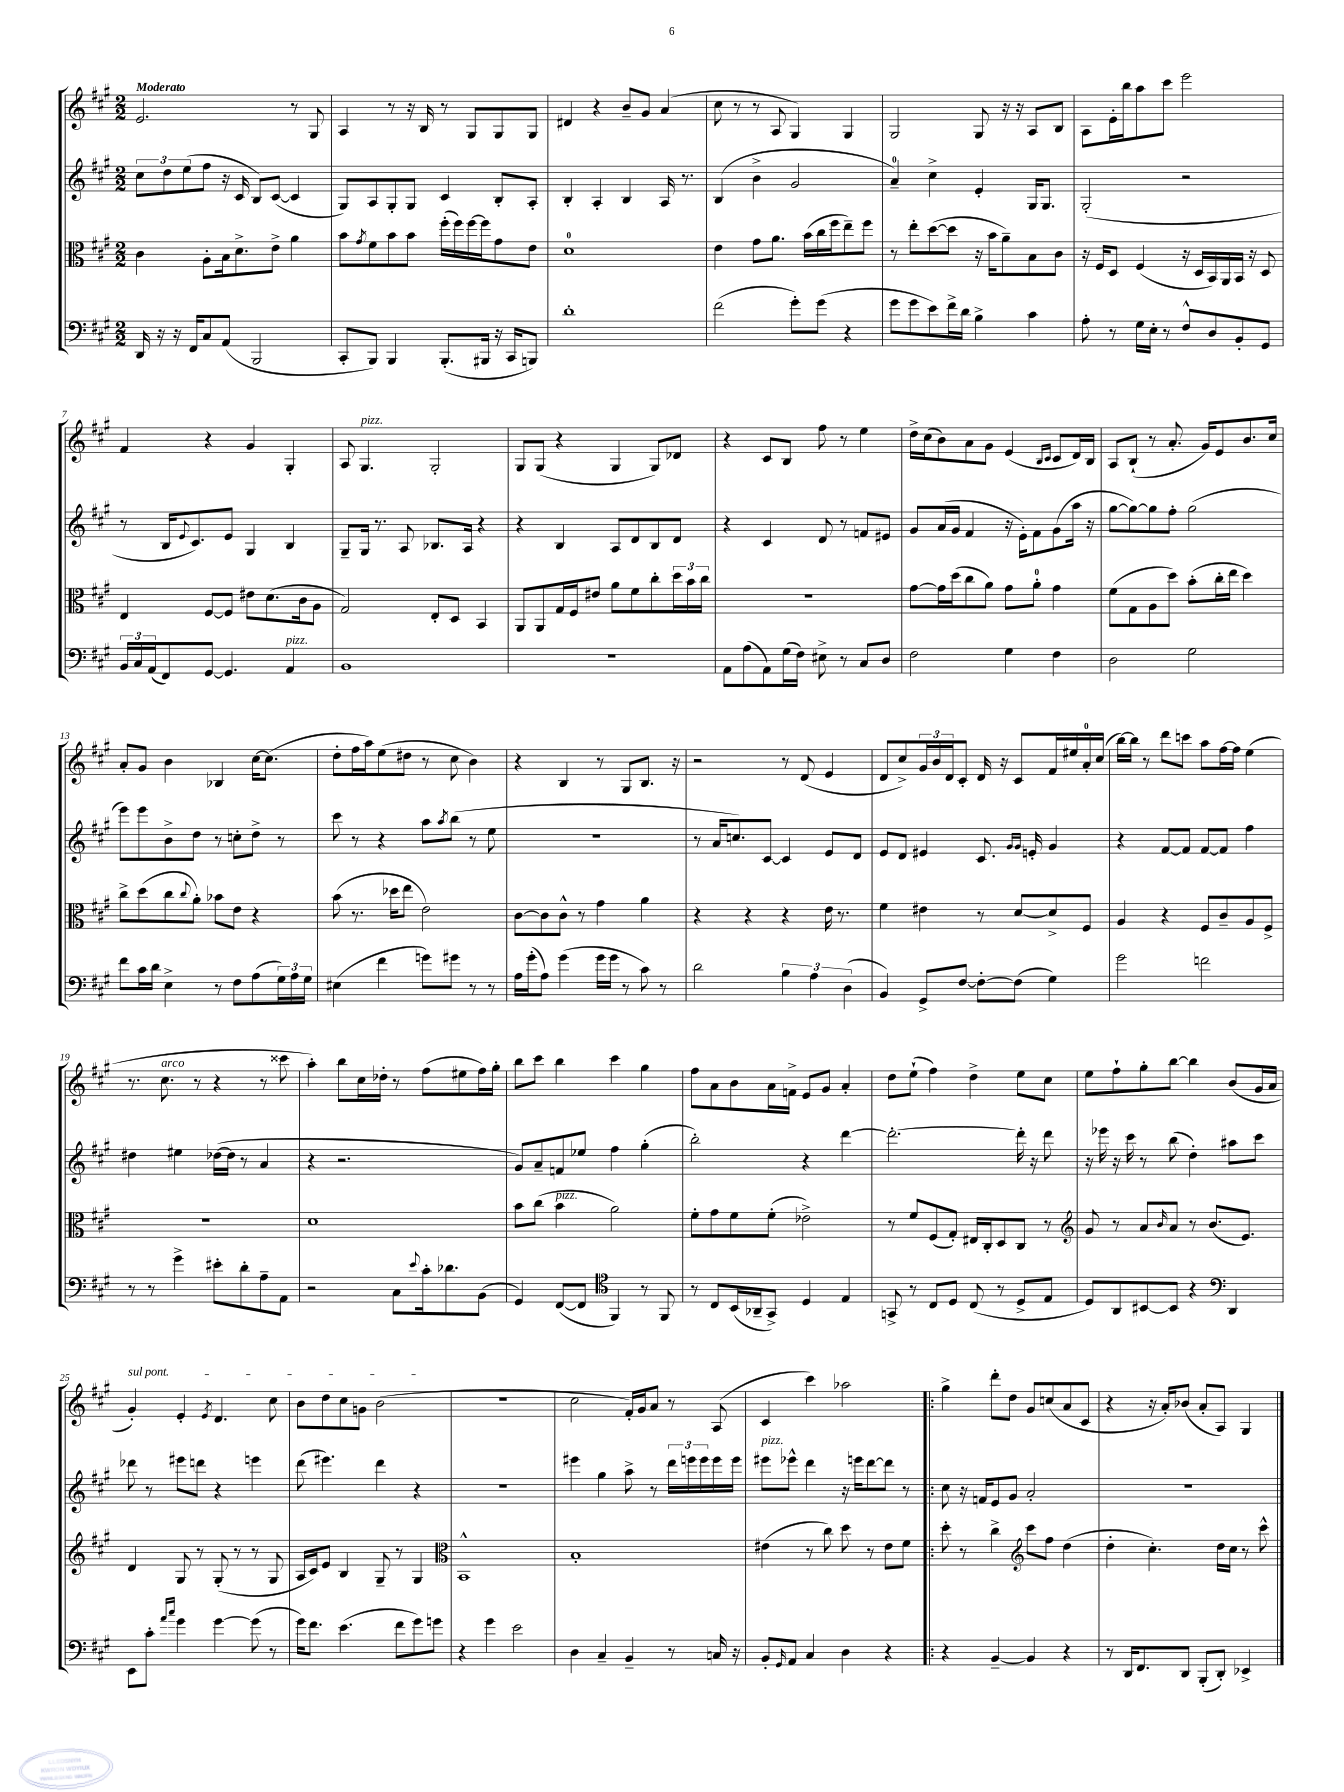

**kern	**kern	**kern	**kern
*staff4	*staff3	*staff2	*staff1
*clefF4	*clefC3	*clefG2	*clefG2
*k[f#c#g#]	*k[f#c#g#]	*k[f#c#g#]	*k[f#c#g#]
*M2/2	*M2/2	*M2/2	*M2/2
16DD	4c#	12cc#	2.e
16r	.	.	.
.	.	12dd	.
16r	.	.	.
.	.	(12ee	.
16FF#	.	.	.
8C#	8A'	8ff#	.
(8AA	16B	16r	.
.	8.d^	16c#	.
2BBB	.	8B)	.
.	8e^	([8c#	.
.	4a	4c#]	8r
.	.	.	8G#
=	=	=	=
8CC#'	8b	8G#)	4A
.	8qg#	.	.
8BBB)	8f#	8A	.
4BBB	8b	8G#'	8r
.	8b	8G#	16r
.	.	.	16B
(8.BBB'	(16ff#'	4c#	8r
.	16ff#)	.	.
.	[16ff#	.	8G#
16BBB#	16ff#]	.	.
16r	8g#	8B'	8G#
16CC#	.	.	.
8BBB)	8e	8A'	8G#
=	=	=	=
1d'	1d	4B'	4d#
.	.	4A'	4r
.	.	4B	8b~
.	.	.	8g#
.	.	16A	(4a
.	.	8.r	.
=	=	=	=
(2f#	4e	(4B	8cc#
.	.	.	8r
.	8g#	4b^	8r
.	8.a	.	8A
8g#')	.	2g#	4G#)
.	(16b	.	.
(8g#	16cc#	.	.
.	16ff#	.	.
4r	8ee~)	.	4G#
.	8ff#	.	.
=	=	=	=
8g#	8r	4a~)	2G#
8g#	8ee'	.	.
8e)	([8dd	4cc#^	.
16f#^	8dd]	.	.
16d	.	.	.
4B^	16r	4e'	8G#
.	16b	.	.
.	8a~)	.	16r
.	.	.	16r
4c#	8B	16G#	8A
.	.	8.G#	.
.	8c#	.	8B
=	=	=	=
8A'	16r	(2G#'	8A
.	16F#	.	.
8r	8D	.	16e'
.	.	.	16bb
16G#	(4F#	.	8aa
16E'	.	.	.
8r	.	.	8ccc#
8F#^^	16r	2r	2eee
.	16D	.	.
8D	16BB)	.	.
.	16AA	.	.
8BB'	16BB	.	.
.	16r	.	.
8GG#	8D	.	.
=	=	=	=
24BB	4E	8r	4f#
24C#	.	.	.
(24AA	.	.	.
8FF#)	.	16B	.
.	.	8qqe	.
.	.	8.c#)	.
[8GG#	[8F#	.	4r
4.GG#]	8F#]	8e	.
.	8e#	4G#	4g#
.	(8.d	.	.
4AA	.	4B	4G#'
.	16c#	.	.
.	8A	.	.
=	=	=	=
1BB	2G#)	8G#~	8A
.	.	16G#	4.G#
.	.	8.r	.
.	.	8A	.
.	8E'	8.B-	2G#'
.	8D	.	.
.	.	16A	.
.	4BB	4r	.
=	=	=	=
1r	8AA	4r	8G#
.	8AA	.	(8G#
.	16G#	4B	4r
.	16F#	.	.
.	8e#	.	.
.	8a	8A	4G#
.	8f#	8d	.
.	8cc#'	8B	8G#)
.	24dd	8d	8d-
.	24b	.	.
.	24cc#	.	.
=	=	=	=
8AA	1r	4r	4r
(8A	.	.	.
8AA)	.	4c#	8c#
(16G#	.	.	8B
16F#)	.	.	.
8E#^	.	8d	8ff#
8r	.	8r	8r
8C#	.	8f	4ee
8D	.	8e#	.
=	=	=	=
2F#	[8g#	8g#	16dd^
.	.	.	(16cc#
.	16g#]	(16a	8b)
.	(16dd	16g#	.
.	8cc#	4f#	8a
.	8a)	.	8g#
4G#	8g#	16r	(4e
.	.	16e')	.
.	8a'	8f#	.
.	.	.	16qqB
.	.	.	16qqc#
4F#	4g#	(8g#	8c#
.	.	16aa	16d)
.	.	16r	16B
=	=	=	=
2D	(8f#	[8gg#	8A
.	8G#	8gg#_)	(8B`
.	8A	8gg#]	8r
.	8dd)	8ff#'	8.a'
2G#	(8b'	(2gg#	.
.	.	.	16g#)
.	16cc#'	.	8e
.	16ee	.	.
.	4dd)	.	8.b
.	.	.	16cc#
=	=	=	=
8f#	8cc#^	8eee)	8a'
16c#	(8dd	8eee	8g#
16d	.	.	.
4E^	8cc#	8b^	4b
.	8qqcc#	.	.
.	8a')	8dd	.
8r	8b-	8r	4B-
8F#	8e	8cc'	.
(8A	4r	8dd^	[16cc#
.	.	.	(8.cc#]
24G#)	.	8r	.
24A	.	.	.
24G#	.	.	.
=	=	=	=
(4E#	(8b	8ccc#	8dd'
.	8.r	8r	16ff#
.	.	.	16aa)
4f#	.	4r	(8ee
.	16dd-	.	.
.	8ee	.	8dd#
8g)	2e)	8aa	8r
.	.	8qaa	.
8g#	.	(8bb	8cc#
8r	.	8r	4b)
8r	.	8ee	.
=	=	=	=
16A	[8c#	1r	4r
(16g#'	.	.	.
8A)	8c#]	.	.
(4g#	8c#^^	.	4B
.	8r	.	.
16g#	4g#	.	8r
16g#	.	.	.
8r	.	.	8G#
8c#)	4a	.	8.B
8r	.	.	.
.	.	.	16r
=	=	=	=
2d	4r	8r	2r
.	.	16a	.
.	.	8.cc)	.
.	4r	.	.
.	.	[8c#	.
6B	4r	4c#]	8r
.	.	.	(8d
6A	.	.	.
.	16e	8e	4e
.	8.r	.	.
(6D	.	.	.
.	.	8d	.
=	=	=	=
4BB)	4f#	8e	8d
.	.	8d	8cc#^)
8GG#^	4e#	4e#	24g#
.	.	.	24b
.	.	.	24d
[8F#	.	.	8c#'
8F#'_	8r	8.c#	16d
.	.	.	16r
(8F#]	[8d	.	8c#
.	.	16qqg#	.
.	.	16qqg#	.
.	.	16e'	.
4G#)	8d^]	4g#	16f#
.	.	.	16ee#
.	8F#	.	16a'
.	.	.	(16cc#
=	=	=	=
2g#	4A	4r	[16bb)
.	.	.	16bb]
.	.	.	8r
.	4r	[8f#	8ddd
.	.	8f#]	8ccc
2f	8F#	[8f#	8aa
.	8c#~	8f#]	[16ff#
.	.	.	16ff#]
.	8A	4ff#	(4ee
.	8F#^	.	.
=	=	=	=
8r	1r	4dd#	8.r
8r	.	.	.
.	.	.	8.cc#
4g#^	.	4ee#	.
.	.	.	8r
8e#'	.	([16dd-	4r
.	.	16dd-]	.
8d'	.	8r	.
8A~	.	4a	8r
8AA	.	.	8ccc##
=	=	=	=
2r	1d	4r	4aa')
.	.	2.r	8bb
.	.	.	16cc#
.	.	.	16dd-'
8C#	.	.	8r
8qqe	.	.	.
16c#'	.	.	(8ff#
8.d-	.	.	.
.	.	.	8ee#
(8BB	.	.	16ff#)
.	.	.	16gg#'
=	=	=	=
4GG#)	8b	8g#)	8bb
.	(8cc#	8a~	8ccc#
([8FF#	4b	8f	4bb
8FF#]	.	8ee-	.
*clefC4	*	*	*
4FF#)	2a)	4ff#	4ccc#
8r	.	(4gg#'	4gg#
8FF#	.	.	.
=	=	=	=
8r	8f#'	2bb')	8ff#
8C#	8g#	.	8a
(16BB	8f#	.	8b
16AA-~	.	.	.
8GG#^)	(8f#'	.	16a
.	.	.	16f^
4D	2e-^)	4r	8e
.	.	.	8g#
4E	.	[4ddd	4a'
=	=	=	=
8GG^	8r	2.ddd'_	8dd
8r	8f#	.	(8ee`
8C#	(8F#	.	4ff#)
8D	8G#')	.	.
(8C#	16E#	.	4dd^
.	16C#'	.	.
8r	8D	.	.
8D^	8C#	16ddd']	8ee
.	.	16r	.
8E	8r	8ddd	8cc#
=	=	=	=
*	*clefG2	*	*
8D)	8g#	16r	8ee
.	.	16eee-	.
8AA	8r	16r	8ff#`
.	.	16ccc#	.
[8BB#	8a	8r	8gg#'
.	16qqb	.	.
8BB#]	8a	(8bb	[8bb
4r	8r	4dd')	4bb]
.	(8.b	.	.
*clefF4	*	*	*
4DD	.	8aa#	(8b
.	8.e)	.	.
.	.	8ccc#	16g#
.	.	.	16a
=	=	=	=
8EE	4d	8ddd-	4g#')
8c#'	.	8r	.
16qqa	.	.	.
16qqcc#	.	.	.
4g#	8G#	8eee#	4e'
.	8r	8ddd	.
.	.	.	8qe
[4g#	(8G#'	4r	4.d
.	8r	.	.
(8g#]	8r	4eee	.
8r	8G#	.	8cc#
=	=	=	=
16g#)	16A	(8ddd	8b
8.f#	16c#)	.	.
.	8e	4.eee#)	8dd
(4.e	4B	.	8cc#
.	.	.	8g
.	8G#~	4ddd	(2b
8f#	8r	.	.
8g#)	4G#	4r	.
8g	.	.	.
=	=	=	=
*	*clefC3	*	*
4r	1BB^^	1r	1r
4g#	.	.	.
2e	.	.	.
=	=	=	=
4D	1B'	4eee#	2cc#
4C#~	.	4gg#	.
4BB~	.	8aa^	16f#')
.	.	.	16g#
.	.	8r	8a
8r	.	24ddd	8r
.	.	24eee	.
.	.	24eee	.
16C	.	16eee	(8A
16r	.	16eee	.
=	=	=	=
8BB'	(4e#	8eee#	4c#
16qqGG#	.	.	.
8AA	.	8eee-^^	.
4C#	8r	4ddd	4ccc#)
.	8cc#)	.	.
4D	8dd	16r	2aa-
.	.	16eee	.
.	8r	[8ddd	.
4r	8e#	8ddd]	.
.	8f#	8r	.
=!|:	=!|:	=!|:	=!|:
4r	8dd'	8cc#	4gg#^
.	8r	16r	.
.	.	16f	.
[4BB~	4cc#^	8e	8ddd'
.	.	8g#	8dd
*	*clefG2	*	*
4BB]	8ccc#	2a'	8g#
.	8ff#	.	(8cc
4r	(4dd	.	8a
.	.	.	8c#
=	=	=	=
8r	4dd'	1r	4r
16DD	.	.	.
8.FF#	.	.	.
.	4.cc#')	.	16r
.	.	.	16a')
8DD	.	.	(8b-
(8BBB'	.	.	8a'
8DD')	16dd	.	8A)
.	16cc#	.	.
4EE-^	8r	.	4G#
.	8ccc#^^	.	.
==	==	==	==
*-	*-	*-	*-
